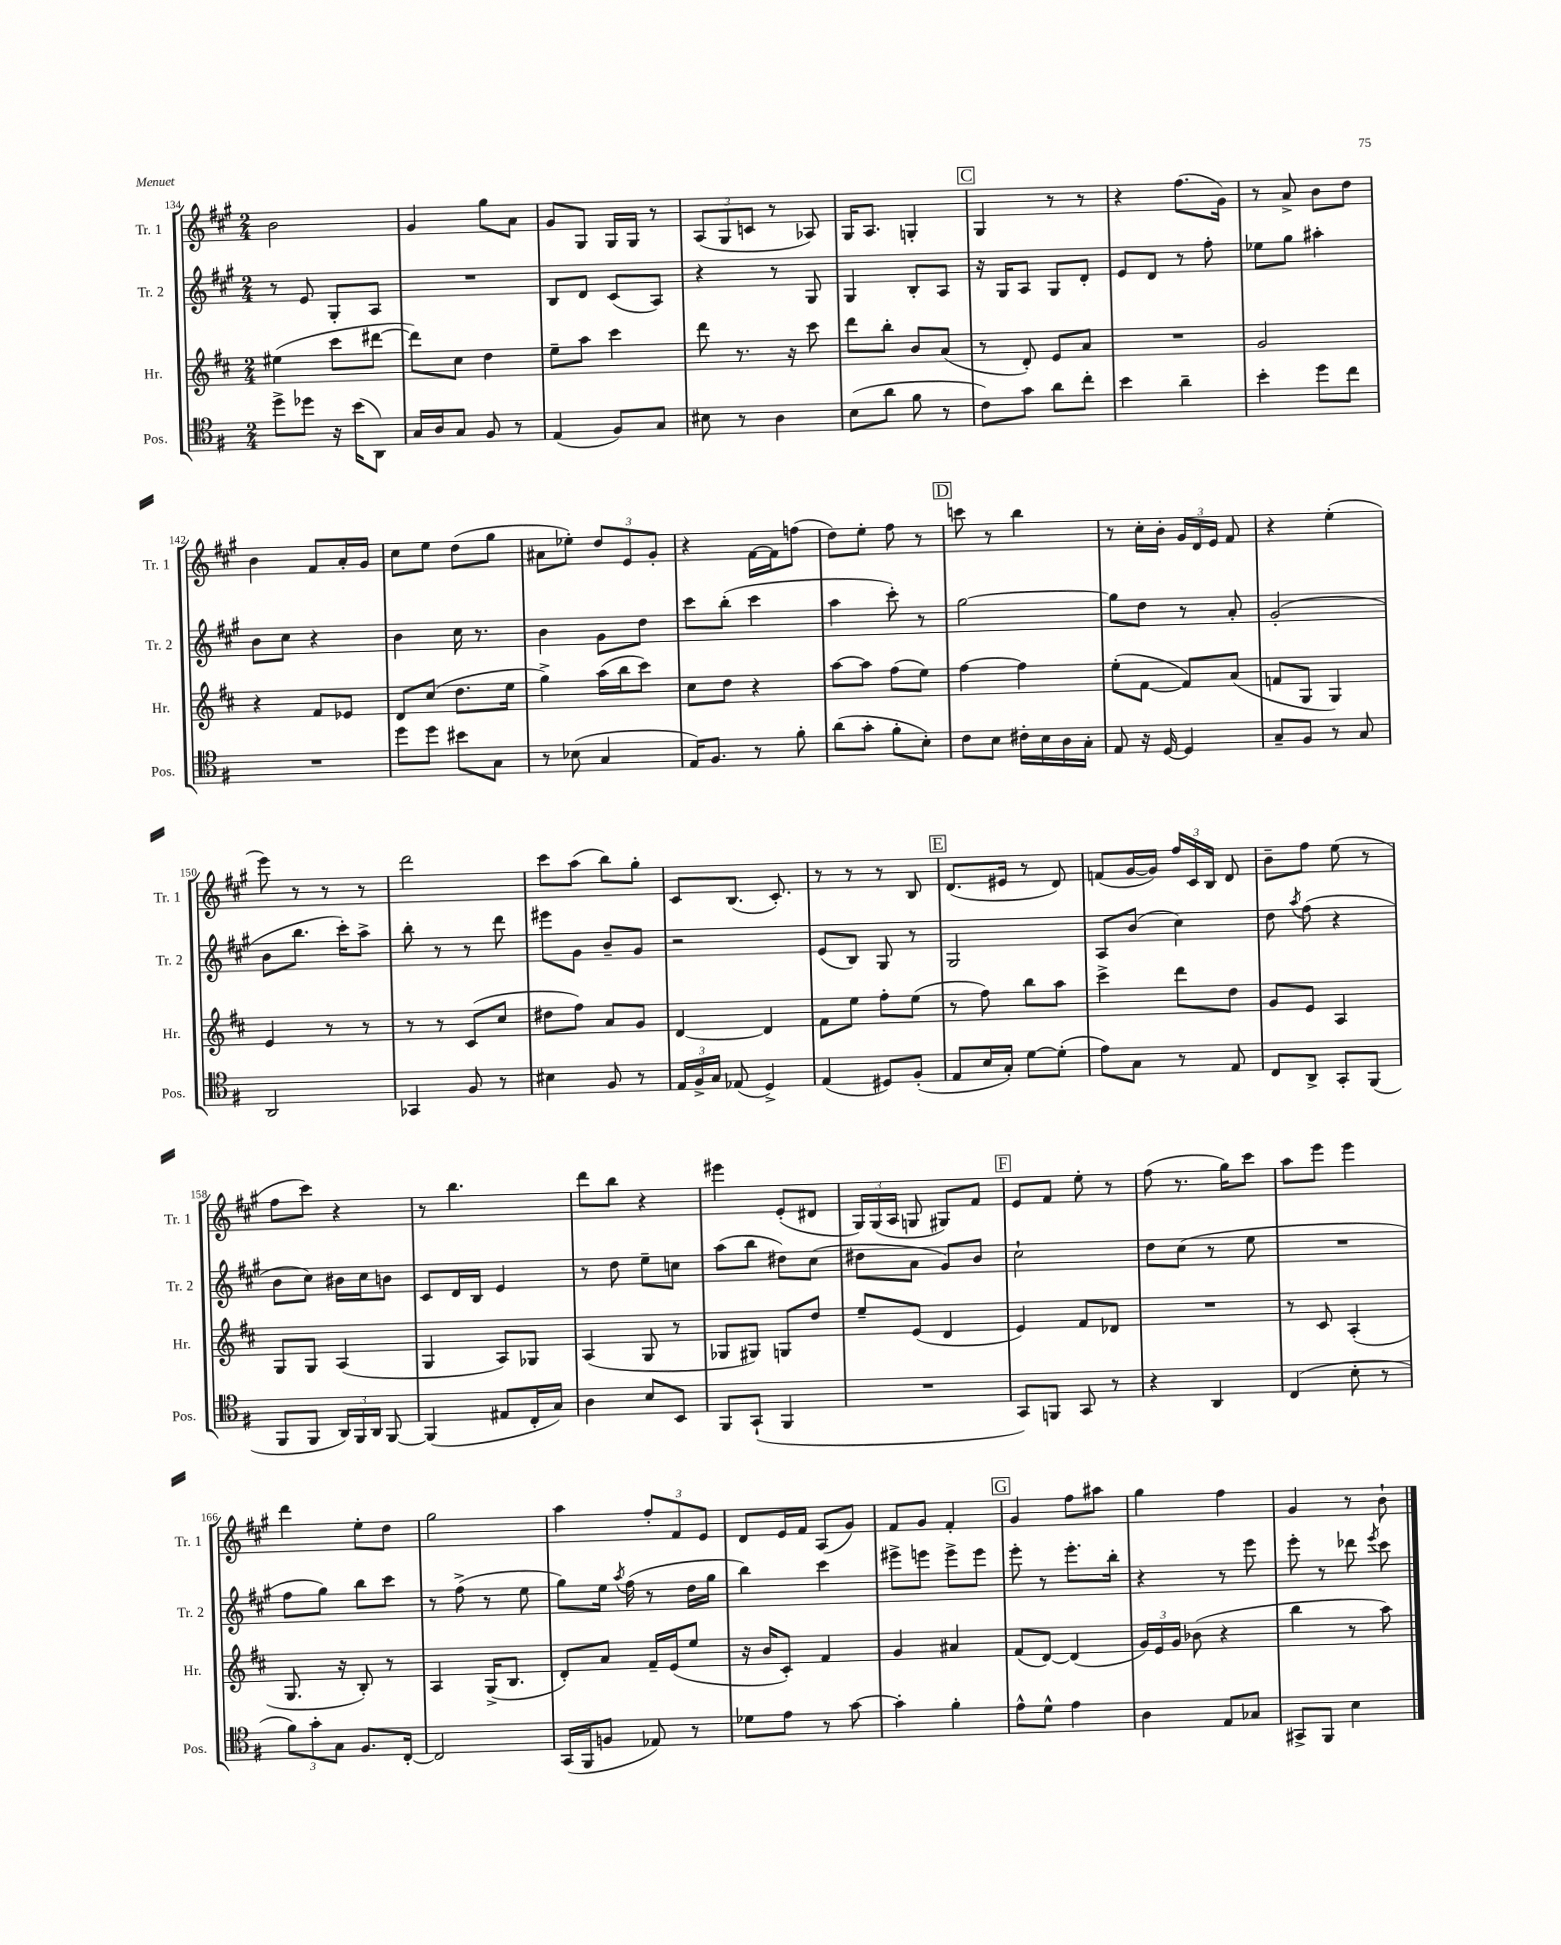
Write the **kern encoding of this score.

**kern	**kern	**kern	**kern
*staff4	*staff3	*staff2	*staff1
*clefC4	*clefG2	*clefG2	*clefG2
*k[f#]	*k[f#c#]	*k[f#c#g#]	*k[f#c#g#]
*M2/4	*M2/4	*M2/4	*M2/4
8dd^	(4ee#	8r	2b
8dd-	.	8e	.
16r	8ccc#	8G#'	.
(16b	.	.	.
8AA)	[8ddd#	8A	.
=	=	=	=
16G	8ddd#])	2r	4g#
16A	.	.	.
8G	8cc#	.	.
8F#	4dd	.	8gg#
8r	.	.	8a
=	=	=	=
(4E	8ee~	8B	8g#
.	8aa	8d	8G#
8F#)	4ccc#	(8c#	16G#
.	.	.	16G#
8G	.	8A)	8r
=	=	=	=
8B#	8ddd	4r	(12A
.	.	.	12G#
8r	8.r	.	.
.	.	.	12c
4A	.	8r	8r
.	16r	.	.
.	8ccc#	8G#	8A-)
=	=	=	=
(8B	8ddd	4G#	16G#
.	.	.	8.A
8a	8bb'	.	.
8f#	8b	8B'	4G'
8r	(8a	8A	.
=	=	=	=
8c)	8r	16r	4G#
.	.	16G#	.
8g	8d')	8A	.
8a	8e	8G#	8r
8cc'	8a	8d'	8r
=	=	=	=
4b	2r	8e	4r
.	.	8d	.
4a~	.	8r	(8.ff#
.	.	8ff#'	.
.	.	.	16g#)
=	=	=	=
4b'	2g	8ee-	8r
.	.	8gg#	8a^
8dd	.	4aa#'	8b
8cc	.	.	8dd
=	=	=	=
2r	4r	8b	4b
.	.	8cc#	.
.	8f#	4r	8f#
.	8e-	.	16a'
.	.	.	16g#
=	=	=	=
8dd	8d	4b	8cc#
8dd	(8cc#	.	8ee
8b#	8.dd	16cc#	(8dd
.	.	8.r	.
8G	.	.	8gg#
.	16ee	.	.
=	=	=	=
8r	4gg^)	4b	8a#
(8B-	.	.	8ee-')
4G	(16aa	8g#	12dd
.	16bb	.	.
.	.	.	12e
.	8ccc#)	8dd	.
.	.	.	12g#'
=	=	=	=
16E)	8cc#	8ccc#	4r
8.F#	.	.	.
.	8dd	(8bb'	.
8r	4r	4ccc#	[16f#
.	.	.	16f#]
8f#'	.	.	(8ff
=	=	=	=
(8a	[8aa	4aa	8dd)
8g'	8aa]	.	8ee'
8f#'	(8ff#	8ccc#')	8ff#
8B')	8ee)	8r	8r
=	=	=	=
8c	[4ff#	[2gg#	8ccc
8B	.	.	8r
16c#'	4ff#]	.	4bb
16B	.	.	.
16A	.	.	.
16G'	.	.	.
=	=	=	=
8E	(8ee'	8gg#]	8r
16r	[8f#	8dd	16cc#'
[16D	.	.	16b'
4D]	8f#])	8r	24g#
.	.	.	24d
.	.	.	24e
.	(8a	8a'	8f#
=	=	=	=
8G~	8f	(2g#'	4r
8F#	8G	.	.
8r	4G)	.	(4ee'
8G	.	.	.
=	=	=	=
2AA	4e	8b	8eee)
.	.	8.bb	8r
.	8r	.	8r
.	.	16ccc#')	.
.	8r	8aa^	8r
=	=	=	=
4GG-	8r	8bb'	2ddd
.	8r	8r	.
8F#	(8c#	8r	.
8r	8cc#	8ddd	.
=	=	=	=
4B#	8dd#	8eee#	8ccc#
.	8ff#)	8g#	(8aa
8F#	8a	8b~	8bb)
8r	8g	8g#	8gg#'
=	=	=	=
24E	[4d	2r	8c#
24F#^	.	.	.
24G	.	.	.
(8E-	.	.	(8.B
4D^)	4d]	.	.
.	.	.	8.c#')
=	=	=	=
(4E	8f#	(8e	8r
.	8ee	8B)	8r
8D#)	8ff#'	8G#	8r
(8F#'	(8ee	8r	8B
=	=	=	=
8E	8r	2G#	(8.d
16B	8ff#)	.	.
16G')	.	.	16e#
[8d	8bb	.	8r
(8d']	8aa	.	8d)
=	=	=	=
8e)	4ccc#^	8A	(8f
8G	.	(8b	[16g#
.	.	.	16g#])
8r	8ddd	4cc#)	24ff#
.	.	.	24c#
.	.	.	24B
8E	8dd	.	8d
=	=	=	=
8C	8g	8dd	8b~
.	.	8qaa	.
8AA^	8e	(8ff#	8ff#
8GG'	4A	4r	(8ee
(8FF#	.	.	8r
=	=	=	=
8FF#	8G	8b	8ff#
8FF#	8G	8cc#)	8ccc#)
24AA)	(4A	16b#	4r
24FF#	.	.	.
.	.	16cc#	.
24AA	.	.	.
[8FF#	.	8b	.
=	=	=	=
(4FF#]	4G	8c#	8r
.	.	16d	4.bb
.	.	16B	.
8E#	8A)	4e	.
16C'	8G-	.	.
16G)	.	.	.
=	=	=	=
4A	(4A	8r	8ddd
.	.	8dd	8bb
8B	8G	8ee~	4r
8BB	8r	8cc	.
=	=	=	=
8FF#	8G-	(8aa	4eee#
(8GG`	8G#)	8bb	.
4FF#	8G	8dd#)	(8e'
.	8dd	(8cc#	8d#
=	=	=	=
2r	8ee~	8dd#	24G#)
.	.	.	(24G#
.	.	.	24A
.	(8e	8a	8G
.	4d	8g#)	8G#)
.	.	8b	8f#
=	=	=	=
8GG)	4e)	2cc#`	8e
8FF	.	.	8f#
8GG	8f#	.	8ee'
8r	8d-	.	8r
=	=	=	=
4r	2r	8dd	(8ff#
.	.	(8cc#	8.r
4AA	.	8r	.
.	.	.	16gg#)
.	.	8ee	8ccc#
=	=	=	=
(4C	8r	2r	8aa
.	8c#	.	8eee
8B'	(4A'	.	4eee
8r	.	.	.
=	=	=	=
12f#)	8.G	8ff#	4ddd
12g'	.	.	.
.	.	8gg#)	.
12G	.	.	.
.	16r	.	.
8.F#	8B')	8bb	8ee'
.	8r	8ccc#	8dd
[16C'	.	.	.
=	=	=	=
2C]	4A	8r	2gg#
.	.	(8ff#^	.
.	(16G^	8r	.
.	8.B	.	.
.	.	8ee	.
=	=	=	=
(16GG	8d')	8gg#)	4aa
16FF#	.	.	.
8F	8a	16ee	.
.	.	8qaa	.
.	.	(16ff#	.
8E-)	16f#~	8r	12ff#'
.	(16e	.	.
.	.	.	12f#
8r	8ee	16dd	.
.	.	.	12e
.	.	16gg#	.
=	=	=	=
8d-	16r	4bb)	8d
.	16b	.	.
8e	8c#')	.	16e
.	.	.	16f#
8r	4f#	4ccc#	(8A
[8g	.	.	8g#)
=	=	=	=
4g']	4g	8eee#^	8f#
.	.	8eee	8g#
4f#'	4a#	8eee^	4f#'
.	.	8eee	.
=	=	=	=
8e^^	(8f#	8eee'	4g#
8d^^	[8d)	8r	.
4e	(4d]	8.eee'	8ff#
.	.	.	8aa#
.	.	16bb'	.
=	=	=	=
4A	24g)	4r	4gg#
.	24e	.	.
.	24g	.	.
.	(8b-	.	.
8E	4r	8r	4ff#
8G-	.	8eee	.
=	=	=	=
8GG#^	4bb	8eee'	4g#
8FF#	.	8r	.
4B	8r	8ddd-	8r
.	.	8qeee	.
.	8aa)	8ccc#	8b`
==	==	==	==
*-	*-	*-	*-
